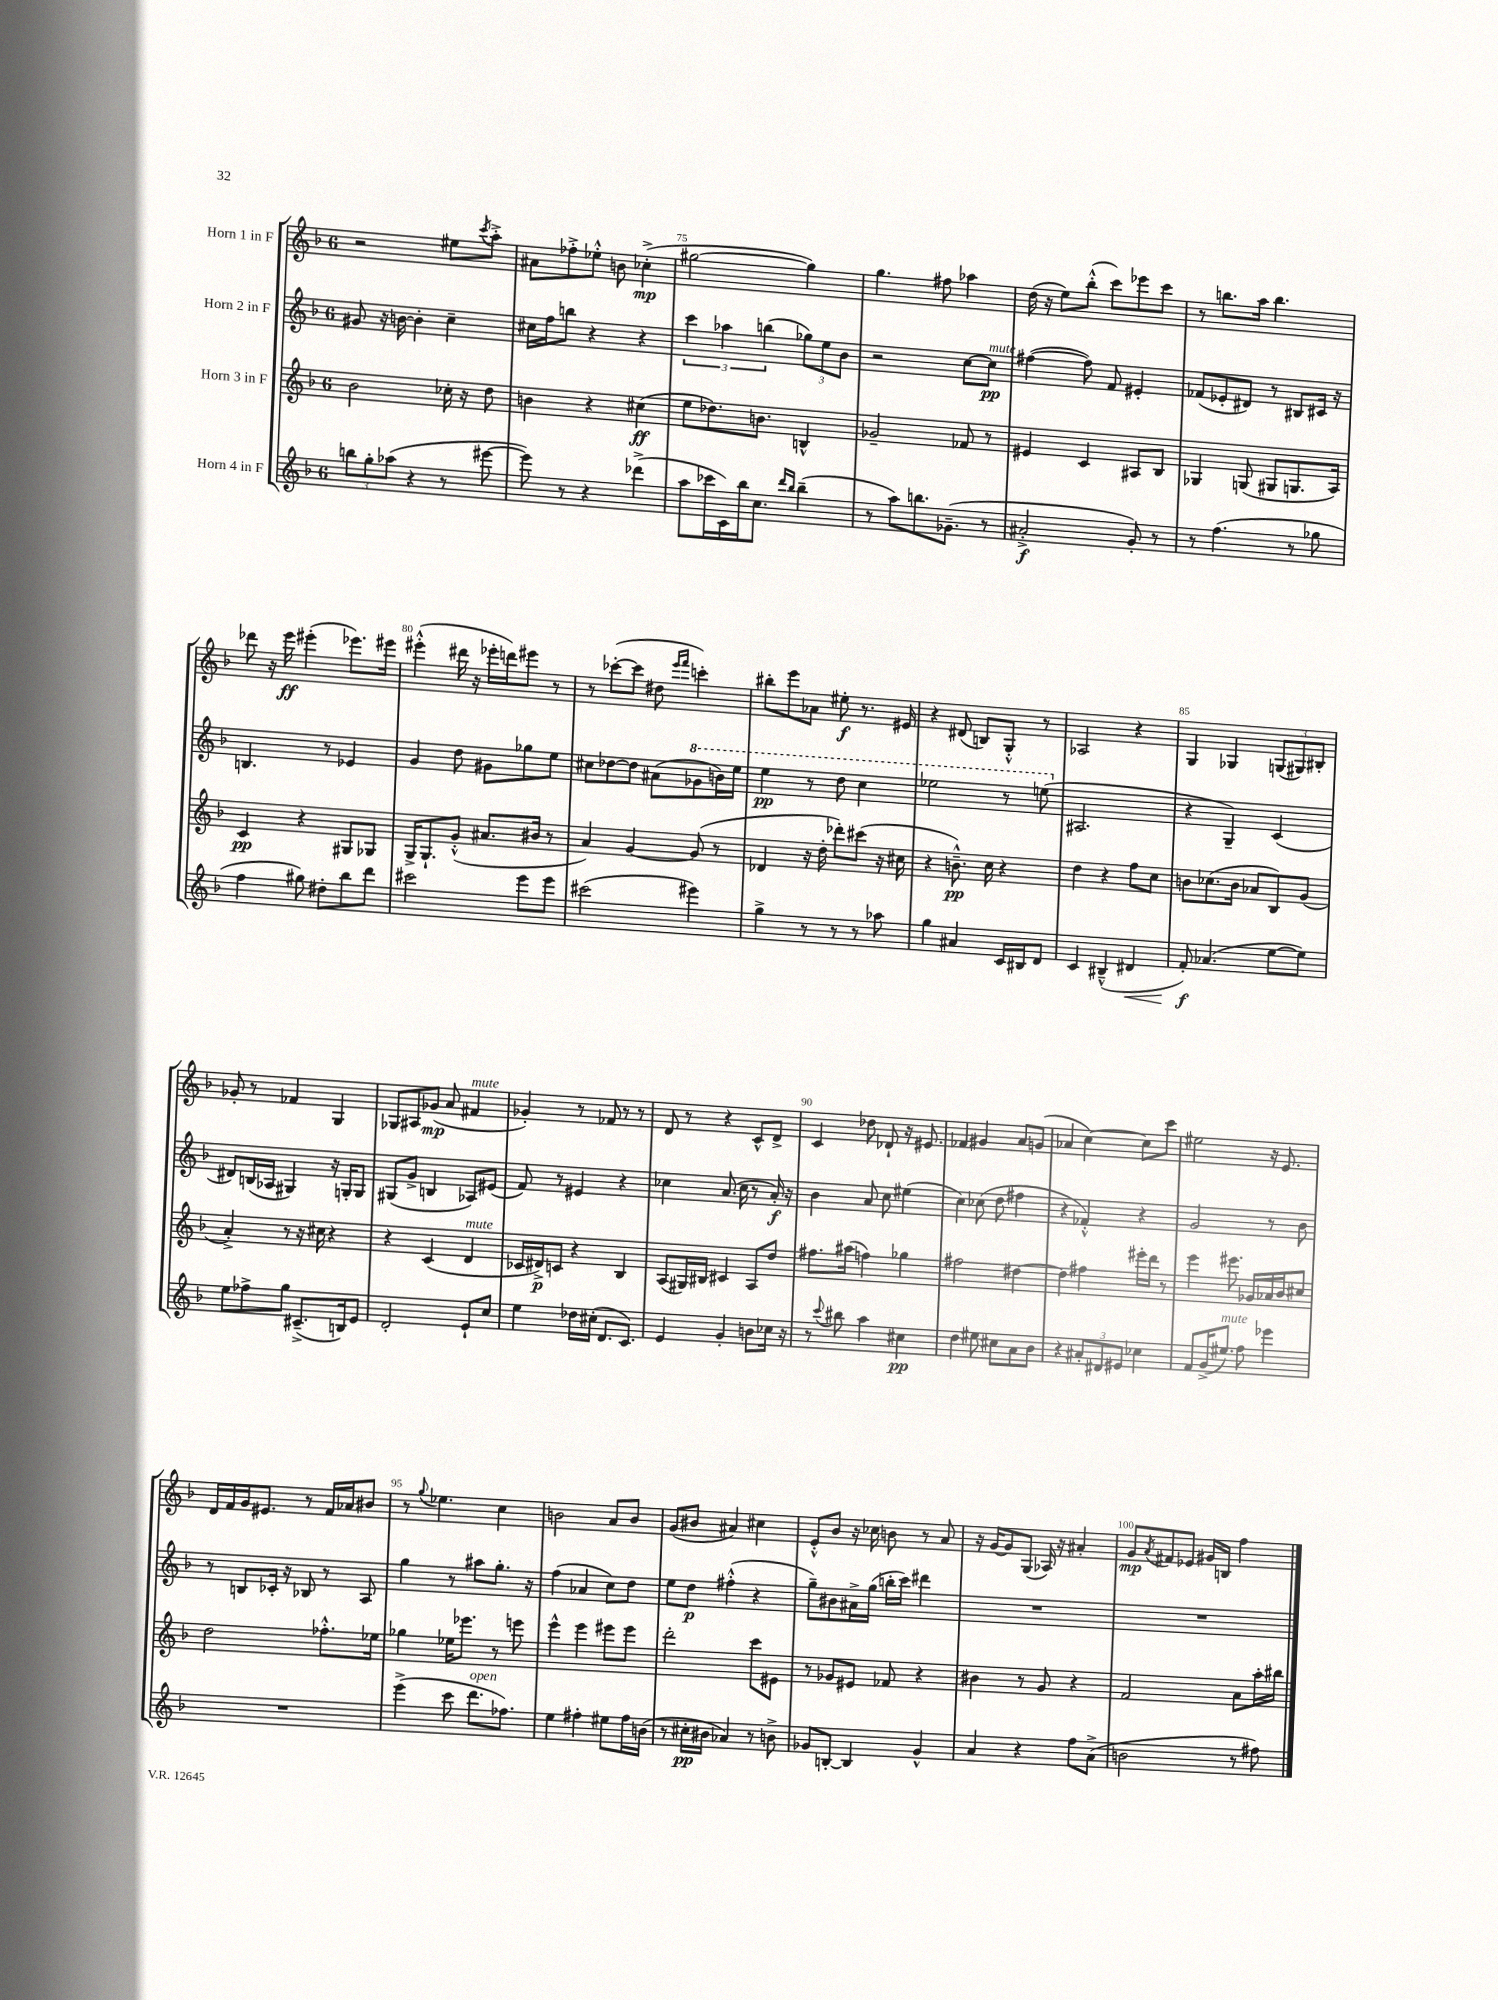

**kern	**dynam	**kern	**dynam	**kern	**dynam	**kern	**dynam
*part4	*part4	*part3	*part3	*part2	*part2	*part1	*part1
*staff4	*staff4	*staff3	*staff3	*staff2	*staff2	*staff1	*staff1
*I"Horn 4 in F	*	*I"Horn 3 in F	*	*I"Horn 2 in F	*	*I"Horn 1 in F	*
*clefG2	*	*clefG2	*	*clefG2	*	*clefG2	*
*k[b-]	*	*k[b-]	*	*k[b-]	*	*k[b-]	*
*M6/8	*	*M6/8	*	*M6/8	*	*M6/8	*
=73	=73	=73	=73	=73	=73	=73	=73
12bbn\L	.	2b-\	.	8g#X/	.	2r	.
12gg'\	.	.	.	.	.	.	.
.	.	.	.	16r	.	.	.
(12aa-X\J	.	.	.	.	.	.	.
.	.	.	.	[16bn\	.	.	.
4r	.	.	.	4b'\]	.	.	.
8r	.	16cc-X'\	.	4cc~\	.	8ee#X\L	.
.	.	16r	.	.	.	.	.
.	.	.	.	.	.	8qccc/	.
[8eee#X\	.	8dd\	.	.	.	8aa'^\J	.
=74	=74	=74	=74	=74	=74	=74	=74
8eee#\])	.	4bn\	.	16cc#X\LL	.	8a#X\L	.
.	.	.	.	16ff\J	.	.	.
8r	.	.	.	8bbn\J	.	8ff-X'^\	.
4r	.	4r	.	4r	.	8ee-X'^^\J	.
.	.	.	.	.	.	8bn\	.
(4ddd-X^\	.	(4cc#X\	ff	4r	.	(4cc-X'^\	mp
=75	=75	=75	=75	=75	=75	=75	=75
8aa\L	.	8ee\L	.	6ccc\	.	[2gg#X\	.
16ccc-X\L	.	8.dd-X\)	.	.	.	.	.
.	.	.	.	6aa-X\	.	.	.
16c\)	.	.	.	.	.	.	.
16bb-\J	.	.	.	.	.	.	.
8.cc\J	.	8.bn\J	.	.	.	.	.
.	.	.	.	(6bbn\	.	.	.
16qqddd/LL	.	.	.	.	.	.	.
16qqbb-/JJ	.	.	.	.	.	.	.
(4bb-~\	.	4Bn^^/	.	12gg-X\L)	.	4gg#\])	.
.	.	.	.	12ee\	.	.	.
.	.	.	.	12b-\J	.	.	.
=76	=76	=76	=76	=76	=76	=76	=76
8r	.	2g-X~/	.	2r	.	4.gg\	.
8aa\L)	.	.	.	.	.	.	.
8.bbn\	.	.	.	.	.	.	.
.	.	.	.	.	.	8ff#X\	.
(8.g-X~\J	.	.	.	.	.	.	.
.	.	8f-X/	.	[8cc\L	.	4aa-X\	.
!	!	!	!	!LO:TX:a:i:t=mute	!	!	!
8r	.	8r	.	8cc\J]	pp	.	.
=77	=77	=77	=77	=77	=77	=77	=77
2a#X'^/	f	4e#X/	.	([4ff#X\	.	(16dd\	.
.	.	.	.	.	.	16r	.
.	.	.	.	.	.	8ee\L)	.
.	.	4c/	.	8ff#\])	.	(8bb-'^^\J	.
.	.	.	.	8f/	.	8ccc\L)	.
8g'/)	.	8A#X/L	.	4e#X'/	.	8eee-X\	.
8r	.	8B-/J	.	.	.	8ccc\J	.
=78	=78	=78	=78	=78	=78	=78	=78
8r	.	4G-X/	.	(8f-X/L	.	8r	.
(4.ff\	.	.	.	8e-X'/	.	8.bbn\L	.
.	.	(8Gn/	.	8d#X/J)	.	.	.
.	.	.	.	.	.	16aa\Jk	.
.	.	8G#X/L	.	8r	.	4.bb\	.
8r	.	8.Gn/	.	8B#X/L	.	.	.
8gg-X\	.	.	.	16c#X/Jk	.	.	.
.	.	16A/Jk)	.	16r	.	.	.
!!LO:LB:g=z
=79	=79	=79	=79	=79	=79	=79	=79
4ff\	.	4c/	pp	4.Bn/	.	8ddd-X\	.
.	.	.	.	.	.	16r	.
.	.	.	.	.	.	16eee\	ff
8gg#X\)	.	4r	.	.	.	(4eee#X'\	.
8dd#X'\L	.	.	.	8r	.	.	.
8bb-\	.	8G#X/L	.	4e-X/	.	8.eee-X\L)	.
8ddd\J	.	8G-X/J	.	.	.	.	.
.	.	.	.	.	.	16eee#X\Jk	.
=80	=80	=80	=80	=80	=80	=80	=80
2ccc#X\	.	16G^/KL	.	4g/	.	(4eee#X'^^\	.
.	.	8.G`/	.	.	.	.	.
.	.	(8g'^^/J	.	8dd\	.	16ddd#X\	.
.	.	.	.	.	.	16r	.
.	.	8.a#X/L	.	8g#X\L	.	16eee-X'\LL	.
.	.	.	.	.	.	16dddn\J)	.
8eee\L	.	.	.	8gg-X\	.	8eee#X\J	.
.	.	16b#X/Jk	.	.	.	.	.
8eee\J	.	8r	.	8ee\J	.	8r	.
=81	=81	=81	=81	=81	=81	=81	=81
(2ccc#X\	.	4a/)	.	8cc#X\L	.	8r	.
.	.	.	.	[8dd-X\	.	([8ccc-X'\L	.
.	.	[4g/	.	8dd-\J]	.	8ccc-\J]	.
.	.	.	.	(8a#X\L	.	8dd#X\	.
.	.	.	.	.	.	16qqeee/LL	.
.	.	.	.	.	.	16qqfff/JJ	.
*	*	*	*	*8va	*	*	*
4eee#X\)	.	(8g/]	.	8gg-X\	.	4cccn'\)	.
.	.	8r	.	16bbn\L)	.	.	.
.	.	.	.	16eee\JJ	.	.	.
=82	=82	=82	=82	=82	=82	=82	=82
4gg^\	.	4d-X/	.	4eee\	pp	8bb#X'\L	.
.	.	.	.	.	.	8eee\	.
8r	.	16r	.	8r	.	8a-X\J	.
.	.	16dd'\	.	.	.	.	.
8r	.	8ddd-X'\L)	.	8ddd\	.	8ee#X'\	f
8r	.	(8ccc#X\J	.	4ccc\	.	8.r	.
8aa-X\	.	16r	.	.	.	.	.
.	.	16cc#X\	.	.	.	16e#X/	.
=83	=83	=83	=83	=83	=83	=83	=83
4gg\	.	4r	.	2eee-X\	.	4r	.
4a#X/	.	8.bn~^^\)	pp	.	.	(8d#X/	.
.	.	.	.	.	.	8Bn/L)	.
.	.	16cc\	.	.	.	.	.
16c/LL	.	4r	.	8r	.	8G'^^/J	.
16B#X/J	.	.	.	.	.	.	.
8d/J	.	.	.	(8eeen\	.	8r	.
=84	=84	=84	=84	=84	=84	=84	=84
*	*	*	*	*X8va	*	*	*
4c/	.	4dd\	.	2.A#X/	.	2A-X/	.
(4B#X~^^/	.	4r	.	.	.	.	.
!	!LO:HP:b	!	!	!	!	!	!
4d#X/	<	8ff\L	.	.	.	4r	.
.	.	8cc\J	.	.	.	.	.
=85	=85	=85	=85	=85	=85	=85	=85
8f'/)	f	8bn\L	.	4r	.	4G/	.
(4.a-X/	[	(8.cc-X\	.	.	.	.	.
.	.	.	.	4G~/)	.	4G-X/	.
.	.	16b\Jk	.	.	.	.	.
.	.	8a-X/L	.	.	.	.	.
[8ee\L	.	8B-/)	.	(4c/	.	(12Gn/L	.
.	.	.	.	.	.	12G#X/)	.
8ee\J])	.	(8g/J	.	.	.	.	.
.	.	.	.	.	.	12B#X'/J	.
!!LO:LB:g=z
=86	=86	=86	=86	=86	=86	=86	=86
8ee\L	.	4a'^/)	.	8d#X/L)	.	8g-X'/	.
8ff-X^\	.	.	.	(16Bn/L	.	8r	.
.	.	.	.	16A-X/JJ	.	.	.
8gg\J	.	8r	.	4G#X/)	.	4f-X/	.
(8.c#X~^/L	.	16r	.	.	.	.	.
.	.	16cc#X\	.	.	.	.	.
.	.	4r	.	16r	.	4G/	.
16Bn/k)	.	.	.	16Gn'/KL	.	.	.
8e/J	.	.	.	8G/J	.	.	.
=87	=87	=87	=87	=87	=87	=87	=87
2d'/	.	4r	.	(8G#X/L	.	8G-X/L	.
.	.	.	.	8g^/J	.	8A#X/	.
.	.	(4c/	.	4Bn/	.	(8g-X/J	mp
.	.	.	.	.	.	8a/	.
!	!	!	!	!	!	!LO:TX:a:i:t=mute	!
!	!	!LO:TX:a:i:t=mute	!	!	!	!	!
8e`/L	.	4d/	.	8A-X/L)	.	4f#X/	.
8cc/J	.	.	.	(8e#X/J	.	.	.
=88	=88	=88	=88	=88	=88	=88	=88
4ee\	.	16c-X/LL	.	8f/)	.	4g-X'/)	.
.	.	16d#X^/J)	p	.	.	.	.
.	.	8cn/J	.	8r	.	.	.
16dd-X\LL	.	4r	.	4e#X/	.	8r	.
(16cc#X'\JJ	.	.	.	.	.	.	.
8.d/L	.	.	.	.	.	8f-X/	.
.	.	4B-/	.	4r	.	8r	.
8.c/J)	.	.	.	.	.	.	.
.	.	.	.	.	.	8r	.
=89	=89	=89	=89	=89	=89	=89	=89
4e/	.	(8A/L	.	4cc-X\	.	8d/	.
.	.	16G#X/L)	.	.	.	8r	.
.	.	16B#X/JJ	.	.	.	.	.
4g'/	.	4c#X/	.	(8.a/	.	4r	.
.	.	.	.	16cc-\	.	.	.
8bn\L	.	8A/L	.	8r	.	8c^^/L	.
16cc-X\Jk	.	8dd/J	.	16a'/)	f	8d^/J	.
16r	.	.	.	16r	.	.	.
=90	=90	=90	=90	=90	=90	=90	=90
8r	.	8.ff#X\L	.	4b-\	.	4c/	.
8qqccc/	.	.	.	.	.	.	.
8bb#X\	.	.	.	.	.	.	.
.	.	(16aa#X\Jk	.	.	.	.	.
4aa\	.	4ffn\)	.	8a/	.	8dd-X\	.
.	.	.	.	8cc\	.	8d-X`/	.
4cc#X\	pp	4gg-X\	.	(4ee#X\	.	16r	.
.	.	.	.	.	.	8.e#X/	.
=91	=91	=91	=91	=91	=91	=91	=91
4dd\	.	2ff#X\	.	4cc\)	.	4f-X/	.
8ee#X\	.	.	.	(8cc-X\	.	4g#X/	.
8cc#X\L	.	.	.	8dd\	.	.	.
8a\	.	[4dd#X\	.	4ff#X\	.	8a/L	.
8b-\J	.	.	.	.	.	(8gn/J	.
=92	=92	=92	=92	=92	=92	=92	=92
4r	.	4dd#\]	.	4r	.	4a-X/	.
12a#X'/L	.	4ff#X\	.	4f-X'^^/)	.	[4cc\)	.
12d#X/	.	.	.	.	.	.	.
12e#X/J	.	.	.	.	.	.	.
4cc-X\	.	16eee#X'\LL	.	4r	.	8cc\L]	.
.	.	16ddd\JJ	.	.	.	.	.
.	.	8r	.	.	.	8ccc\J	.
=93	=93	=93	=93	=93	=93	=93	=93
8f/L	.	4eee\	.	2g/	.	2ee#X\	.
(16g^/K	.	.	.	.	.	.	.
!LO:TX:a:i:t=mute	!	!	!	!	!	!	!
8.ee#X/J)	.	.	.	.	.	.	.
.	.	8.eee#X\	.	.	.	.	.
8ff\	.	.	.	.	.	.	.
.	.	16g-X/LL	.	.	.	.	.
4eee-X\	.	16a-X/	.	8r	.	16r	.
.	.	16b-/J	.	.	.	8.e/	.
.	.	8cc#X/J	.	8b-\	.	.	.
!!LO:LB:g=z
=94	=94	=94	=94	=94	=94	=94	=94
2.r	.	2dd\	.	8r	.	16d/LL	.
.	.	.	.	.	.	16f/	.
.	.	.	.	8Bn/L	.	16g/J	.
.	.	.	.	.	.	8.e#X/J	.
.	.	.	.	16c-X'/Jk	.	.	.
.	.	.	.	16r	.	.	.
.	.	.	.	8B-X/	.	8r	.
.	.	8.ff-X'^^\L	.	8r	.	16f/LL	.
.	.	.	.	.	.	16a-X/J	.
.	.	.	.	8A/	.	8b#X/J	.
.	.	16ee-X\Jk	.	.	.	.	.
=95	=95	=95	=95	=95	=95	=95	=95
(4eee^\	.	4gg-X\	.	4gg\	.	8r	.
.	.	.	.	.	.	8qqgg/	.
.	.	.	.	.	.	4.ee-X\	.
8ccc\	.	16ee-X\KL	.	8r	.	.	.
.	.	8.eee-X\J	.	.	.	.	.
!LO:TX:a:i:t=open	!	!	!	!	!	!	!
8.ddd\L	.	.	.	8aa#X\L	.	.	.
.	.	8r	.	8.gg'\J	.	4cc\	.
8.ff-X\J)	.	.	.	.	.	.	.
.	.	8eeen\	.	.	.	.	.
.	.	.	.	16r	.	.	.
=96	=96	=96	=96	=96	=96	=96	=96
4ee\	.	4eee^^\	.	(4ff\	.	2bn\	.
4ff#X'\	.	4eee\	.	4a-X/	.	.	.
8ee#X\L	.	8eee#X\L	.	8cc\L)	.	8a/L	.
16ff#\L	.	8eee#\J	.	8dd\J	.	8b/J	.
(16bn\JJ	.	.	.	.	.	.	.
=97	=97	=97	=97	=97	=97	=97	=97
8r	.	2ddd'\	.	8ee\L	.	(8g/L	.
16cc#X'\LL	pp	.	.	8dd\J	p	8b#X/J	.
16b#X\JJ	.	.	.	.	.	.	.
4a-X/)	.	.	.	(4ff#X'^^\	.	4a#X/)	.
8r	.	8ccc\L	.	4r	.	4cc#X\	.
8bn^\	.	8e#X\J	.	.	.	.	.
=98	=98	=98	=98	=98	=98	=98	=98
8g-X/L	.	8r	.	8gg~\L)	.	8e'^^/L	.
[8Bn'/J	.	8g-X/L	.	8b#X\	.	8b-/J	.
4B/]	.	8e#X/J	.	16a#X^\L	.	16r	.
.	.	.	.	(16gg\JJ	.	16cc-X\	.
.	.	8f-X/	.	16bbn'\LL	.	8bn\	.
.	.	.	.	16ccc\JJ)	.	.	.
4g-^^/	.	4r	.	4ddd#X\	.	8r	.
.	.	.	.	.	.	8a/	.
=99	=99	=99	=99	=99	=99	=99	=99
4a/	.	4b#X\	.	2.r	.	16r	.
.	.	.	.	.	.	[16g/KL	.
.	.	.	.	.	.	8g/]	.
4r	.	8r	.	.	.	(8G/J	.
.	.	8g/	.	.	.	16A-X/)	.
.	.	.	.	.	.	16r	.
8ff\L	.	4r	.	.	.	4a#X'/	.
(8a^\J	.	.	.	.	.	.	.
=100	=100	=100	=100	=100	=100	=100	=100
2bn\	.	2f/	.	2.r	.	8g/L	mp
.	.	.	.	.	.	8qa/	.
.	.	.	.	.	.	8f#X/	.
.	.	.	.	.	.	8e-X/J	.
.	.	.	.	.	.	16g#X/LL	.
.	.	.	.	.	.	16Bn/JJ	.
8r	.	8a\L	.	.	.	4ff\	.
8ff#X\)	.	16aa'\L	.	.	.	.	.
.	.	16bb#X\JJ	.	.	.	.	.
==	==	==	==	==	==	==	==
*-	*-	*-	*-	*-	*-	*-	*-
